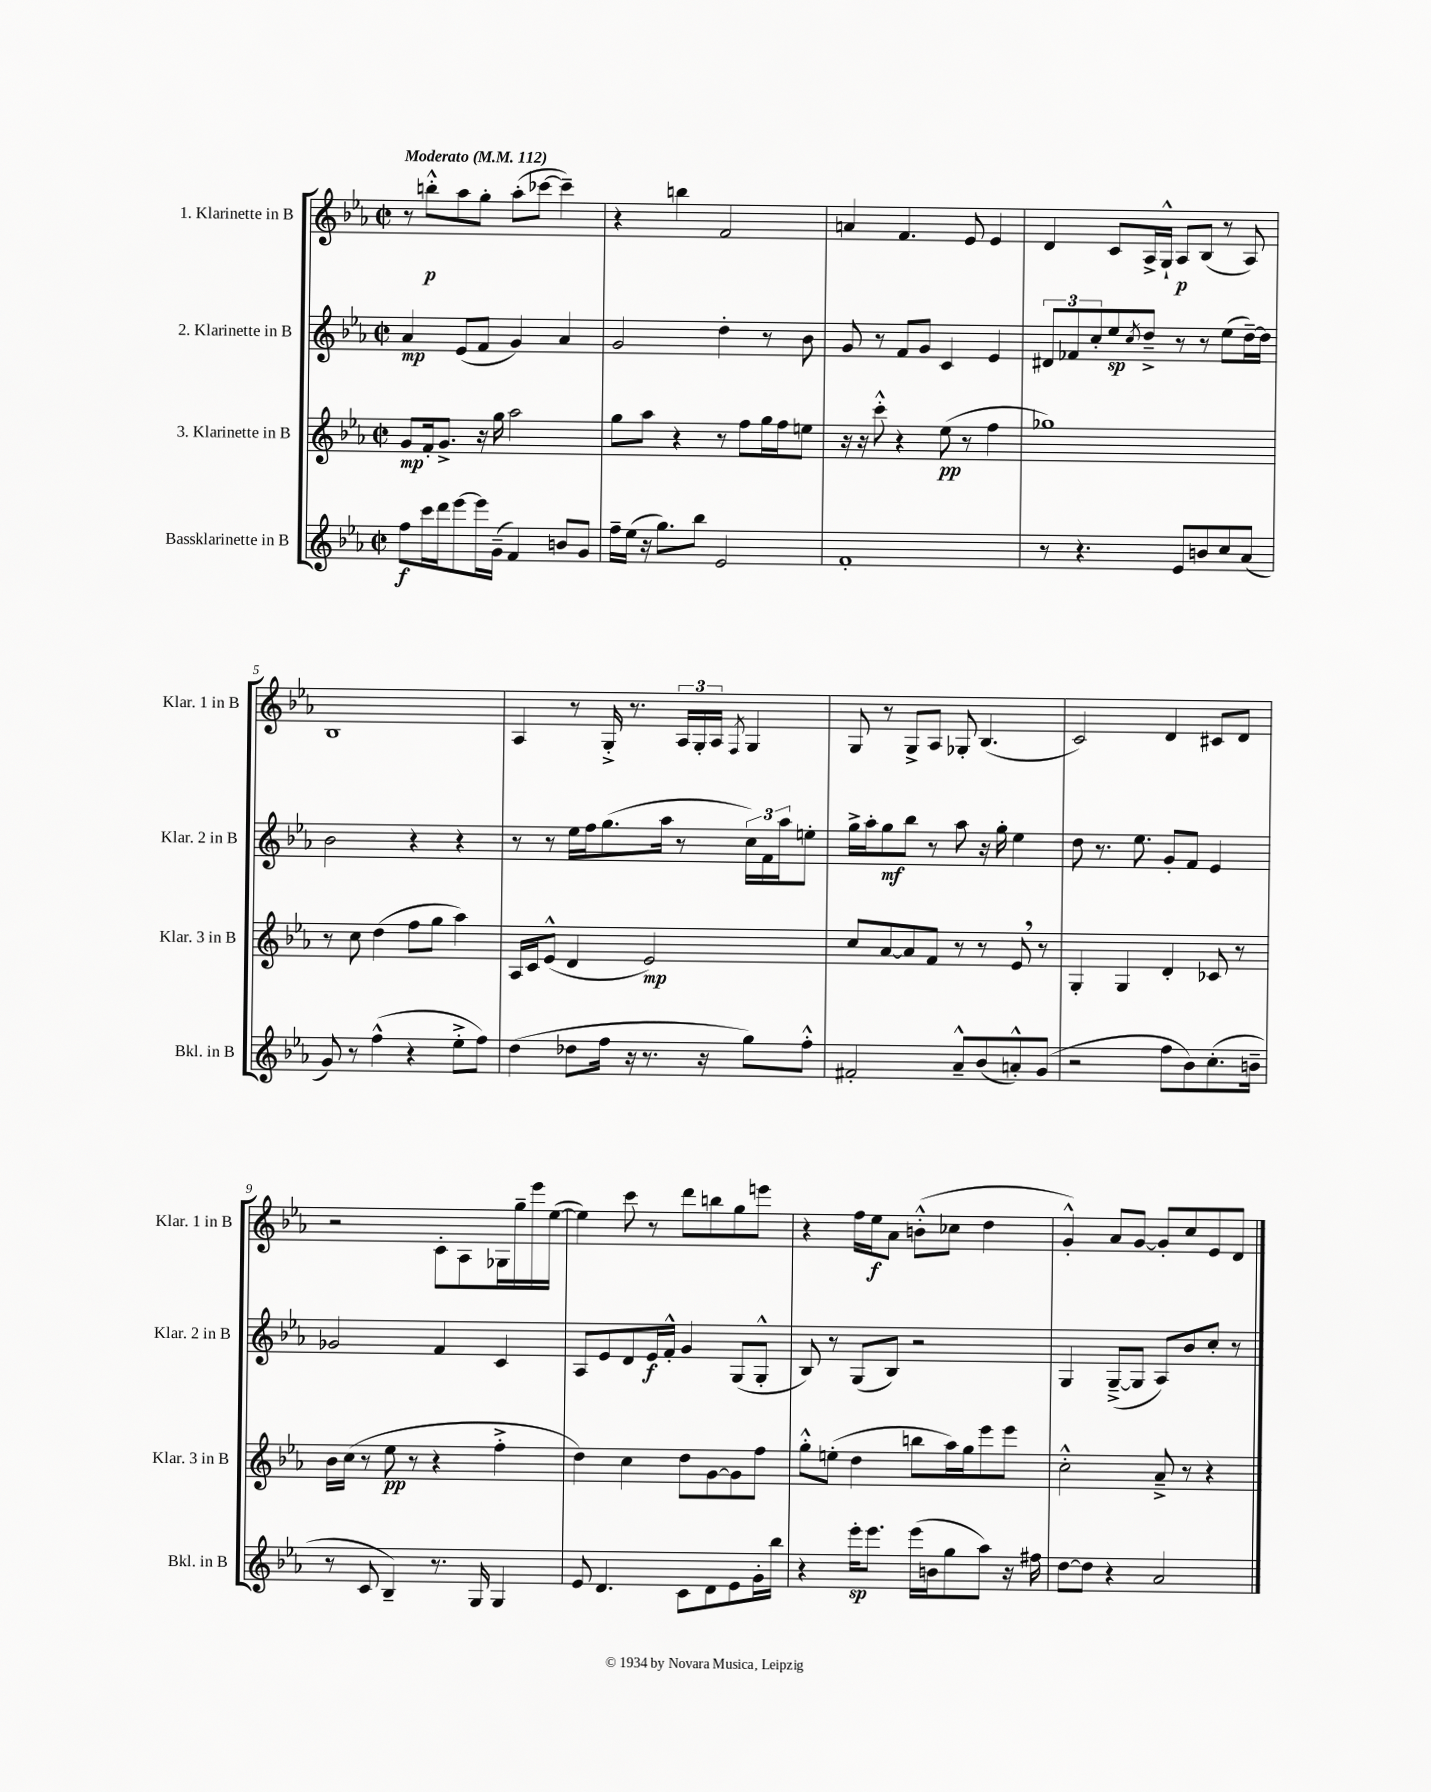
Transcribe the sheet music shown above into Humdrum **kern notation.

**kern	**kern	**kern	**kern
*staff4	*staff3	*staff2	*staff1
*clefG2	*clefG2	*clefG2	*clefG2
*k[b-e-a-]	*k[b-e-a-]	*k[b-e-a-]	*k[b-e-a-]
*M2/2	*M2/2	*M2/2	*M2/2
*met(c|)	*met(c|)	*met(c|)	*met(c|)
*MM112	*MM112	*MM112	*MM112
8ff	8g	4a-	8r
16ccc	16f'	.	8bb'^^
16ddd	8.g^	.	.
[8eee-	.	(8e-	8aa-
16eee-]	16r	8f	8gg'
(16g~	16gg	.	.
4f)	2aa-	4g)	(8aa-'
.	.	.	[8ccc-
8b	.	4a-	4ccc-~])
8g	.	.	.
=	=	=	=
16ff~	8gg	2g	4r
(16ee-	.	.	.
16r	8aa-	.	.
8.gg)	.	.	.
.	4r	.	4bb
8bb-	.	.	.
2e-	8r	4dd'	2f
.	8ff	.	.
.	16gg	8r	.
.	16ff	.	.
.	8ee	8b-	.
=	=	=	=
1f'	16r	8g	4a
.	16r	.	.
.	8ccc'^^	8r	.
.	4r	8f	4.f
.	.	8g	.
.	(8ee-	4c	.
.	8r	.	8e-
.	4ff	4e-	4e-
=	=	=	=
8r	1gg-)	12d#	4d
.	.	12f-	.
4.r	.	.	.
.	.	12cc'	.
.	.	8ee-	8c
.	.	8qcc	.
.	.	8dd~^	16A-^
.	.	.	16G`^^
8e-	.	8r	8A-
8b	.	8r	(8B-
8cc	.	(8ee-	8r
(8a-	.	[16dd~)	8A-)
.	.	16dd]	.
=	=	=	=
8g)	8r	2b-	1B-
8r	8cc	.	.
(4ff^^	(4dd	.	.
4r	8ff	4r	.
.	8gg	.	.
8ee-'^	4aa-)	4r	.
8ff)	.	.	.
=	=	=	=
(4dd	16A-	8r	4A-
.	16c	.	.
.	(8e-^^	8r	.
8dd-	4d	16ee-	8r
.	.	16ff	.
16ff	.	(8.gg	16G'^
16r	.	.	8.r
8.r	2e-)	.	.
.	.	16aa-	.
.	.	8r	24A-
.	.	.	24G'
16r	.	.	.
.	.	.	24A-
.	.	.	8qF
8gg)	.	24cc)	4G
.	.	24f	.
.	.	24aa-	.
8ff'^^	.	8ee'	.
=	=	=	=
2f#'	8cc	16gg^	8G
.	.	16aa-'	.
.	[8a-	8gg	8r
.	8a-]	8bb-	8G^
.	8f	8r	8A-
8a-~^^	8r	8aa-	8G-'
(8b-	8r	16r	(4.B-
.	.	16gg'	.
8a'^^)	8e-	4ee-	.
(8g	8r	.	.
=	=	=	=
2r	4G'	8dd	2c)
.	.	8.r	.
.	4G	.	.
.	.	8.ee-	.
8ff	4d'	8g'	4d
8b-)	.	8f	.
(8.cc'	8c-	4e-	8c#
.	8r	.	8d
16b~	.	.	.
=	=	=	=
8r	16b-	2g-	2r
.	(16cc	.	.
8c	8r	.	.
4B-~)	8ee-	.	.
.	8r	.	.
8.r	4r	4f	8c'
.	.	.	8A-
16G	.	.	.
4G	4ff'^	4c	16G-
.	.	.	16gg~
.	.	.	16eee-
.	.	.	([16ee-
=	=	=	=
8e-	4dd)	8A-	4ee-])
4.d	.	8e-	.
.	4cc	8d	8ccc
.	.	16e-	8r
.	.	16f'^^	.
8c	8dd	4g	8ddd
8d	[8g	.	8bb
8e-	8g]	(8G	8gg
16g'	8ff	8G'^^	8eee
16bb-	.	.	.
=	=	=	=
4r	8gg'^^	8B-)	4r
.	(8ee'	8r	.
16eee-'	4dd	(8G	16ff
8.eee-	.	.	16ee-
.	.	8B-)	8a-
(16eee-	8bb	2r	(8b'^^
16b	.	.	.
8gg	16aa-)	.	8cc-
.	16gg	.	.
8aa-)	8eee-	.	4dd
16r	8eee-	.	.
16ff#	.	.	.
=	=	=	=
[8dd	2cc'^^	4G	4g'^^)
8dd]	.	.	.
4r	.	([8G~^	8a-
.	.	8G]	[8g
2a-	8a-~^	8A-)	8g']
.	8r	8b-	8cc
.	4r	8cc'	8e-
.	.	8r	8d
==	==	==	==
*-	*-	*-	*-
